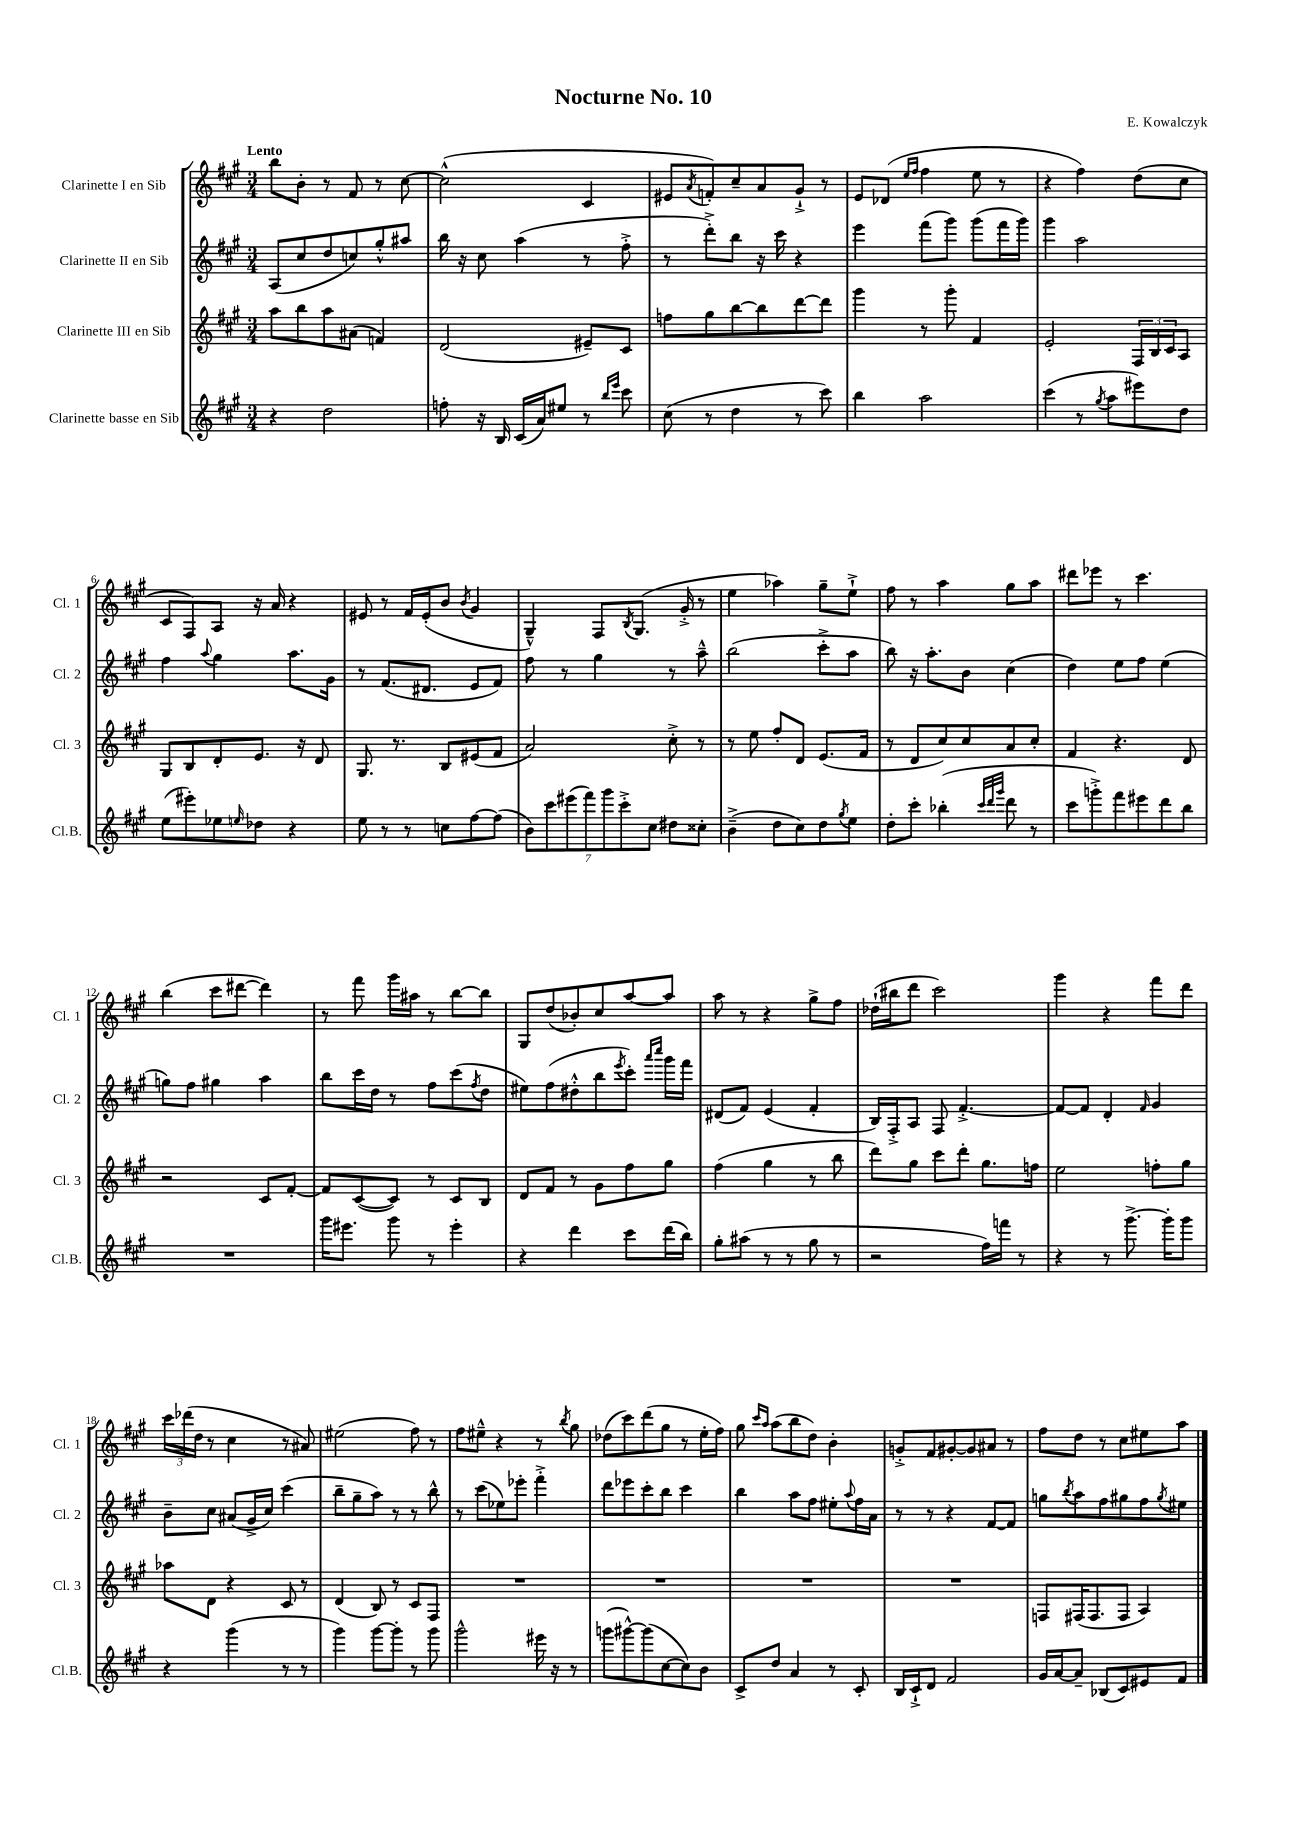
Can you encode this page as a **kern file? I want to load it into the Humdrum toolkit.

**kern	**kern	**kern	**kern
*staff4	*staff3	*staff2	*staff1
*clefG2	*clefG2	*clefG2	*clefG2
*k[f#c#g#]	*k[f#c#g#]	*k[f#c#g#]	*k[f#c#g#]
*M3/4	*M3/4	*M3/4	*M3/4
4r	8aa\L	(8A/L	8bb\L
.	8bb\	8cc#/	8b'\J
2dd\	8aa\	8dd/	8r
.	(8a#\J	8cc/)	8f#/
.	4f/)	8gg#'^^/	8r
.	.	8aa#/J	[8cc#\
=	=	=	=
8ff'\	(2d/	16bb\	(2cc#^^\]
.	.	16r	.
16r	.	8cc#\	.
16B/	.	.	.
(16c#/LL	.	(4aa\	.
16a/J)	.	.	.
8ee#/J	.	.	.
8r	8e#~/L)	8r	4c#/
16qqbb/LL	.	.	.
16qqeee/JJ	.	.	.
8ccc#\	8c#/J	8ff#'^\	.
=	=	=	=
(8cc#\	8ff\L	8r	8e#/L
.	.	.	8qa/
8r	8gg#\	8ddd'^\L)	8f'/)
4dd\	[8bb\	8bb\J	8cc#~/
.	8bb\]	16r	8a/
.	.	16ccc#\	.
8r	[8ddd\	4r	8g#`^/J
8ccc#\)	8ddd\]J	.	8r
=	=	=	=
4bb\	4ggg#\	4eee\	8e/L
.	.	.	(8d-/J
.	.	.	16qqee/LL
.	.	.	16qqff#/JJ
2aa\	8r	(8fff#\L	4ff#\
.	8ggg#'\	8ggg#\J)	.
.	4f#/	(8ggg#\L	8ee\
.	.	16fff#\L	8r
.	.	16ggg#\JJ)	.
=	=	=	=
(4ccc#\	2e'/	4ggg#\	4r
8r	.	2aa\	4ff#\)
8qgg#/	.	.	.
8aa\L	.	.	.
8eee#\)	24F#/LL	.	(8dd\L
.	24B/	.	.
.	24c#/J	.	.
8dd\J	8A/J	.	8cc#\J
=	=	=	=
(8ee\L	8G#/L	4ff#\	8c#/L
8eee#'\)	8B/	.	8F#/)
.	.	8qqaa/	.
8ee-\	8d'/	4gg#\	8A/J
16qqee/	.	.	.
8dd-\J	8.e/J	.	16r
.	.	.	16a/
4r	.	8.aa\L	4r
.	16r	.	.
.	8d/	.	.
.	.	16g#\Jk	.
=	=	=	=
8ee\	8.G#/	8r	8e#/
8r	.	(8.f#/L	8r
.	8.r	.	.
8r	.	.	16f#/LL
.	.	8.d#/J	(16e#'/J
8cc\L	8B/L	.	8b/J
.	.	.	8qb/
[8ff#\	(8e#/	8e/L	4g#/
(8ff#\]J	8f#/J	8f#/J)	.
=	=	=	=
14b\L)	2a/)	8ff#\	4G#~^^/)
14ccc#\	.	.	.
.	.	8r	.
(14eee#\	.	.	.
14fff#\)	.	.	.
.	.	4gg#\	8F#/L
14ggg#\	.	.	.
14ccc#'^\	.	.	.
.	.	.	8qB/
.	.	.	(8.G#/J
14cc#\J	.	.	.
8dd#\L	8cc#'^\	8r	.
.	.	.	16g#'^/
8cc##'\J	8r	8aa~^^\	8r
=	=	=	=
(4b~^\	8r	(2bb\	4ee\
.	8ee\	.	.
8dd\L	8ff#'/L	.	4aa-\)
8cc#\)	8d/J	.	.
8dd\	(8.e/L	8ccc#'^\L	8gg#~\L
8qgg#/	.	.	.
8ee\J	.	8aa\J	8ee`^\J
.	16f#/Jk	.	.
=	=	=	=
8dd'\L	8r	8bb\)	8ff#\
8ccc#'\J	8d/L	16r	8r
.	.	8.aa'\L	.
(4bb-'\	8cc#/)	.	4aa\
.	8cc#/	8b\J	.
32qqccc#/LLL	.	.	.
32qqddd/	.	.	.
32qqggg#/JJJ	.	.	.
8ddd\	8a/	(4cc#\	8gg#\L
8r	8cc#'/J	.	8aa\J
=	=	=	=
8ccc#\L	4f#/	4dd\)	8ddd#\L
8ggg'^\)	.	.	8eee-\J
8fff#\	4.r	8ee\L	8r
8eee#\	.	8ff#\J	4.ccc#\
8ddd\	.	(4ee\	.
8bb\J	8d/	.	.
=	=	=	=
2.r	2r	8gg\L)	(4bb\
.	.	8ff#\J	.
.	.	4gg#\	8ccc#\L
.	.	.	[8ddd#\J
.	8c#/L	4aa\	4ddd#\])
.	[8f#'/J	.	.
=	=	=	=
16ggg#\LK	8f#/]L	8bb\L	8r
8.eee#\J	.	.	.
.	([8c#/	16ccc#\L	8fff#\
.	.	16dd\JJ	.
8ggg#\	8c#/]J)	8r	16ggg#\LL
.	.	.	16aa#\JJ
8r	8r	8ff#\L	8r
4eee#'\	8c#/L	(8ccc#\	[8bb\L
.	.	8qff#/	.
.	8B/J	8dd\J	8bb\]J
=	=	=	=
4r	8d/L	8ee#\L)	8G#/L
.	8f#/J	(8ff#\	(8dd/
4ddd\	8r	8dd#'^^\	8b-'/)
.	8g#\L	8bb\	8cc#/
.	.	8qeee/	.
8ccc#\L	8ff#\	8ccc#'\J)	[8aa/
.	.	16qqaaa/LL	.
.	.	16qqcccc#/JJ	.
(16ddd\L	8gg#\J	16ggg#\LL	8aa/]J
16bb\JJ)	.	16fff#\JJ	.
=	=	=	=
8gg#'\L	(4ff#\	(8d#/L	8aa\
(8aa#\J	.	8f#/J)	8r
8r	4gg#\	(4e/	4r
8r	.	.	.
8gg#\	8r	4f#'/	8gg#^\L
8r	8bb\	.	8ff#\J
=	=	=	=
2r	8ddd\L)	16B/LL)	(16dd-`\LL
.	.	16F#'^/J	16bb#\J
.	8gg#\J	8A/J	8ddd\J
.	8ccc#\L	8F#/	2ccc#\)
.	8ddd'\J	[4.f#'^/	.
16ff#\LL)	8.gg#\L	.	.
16fff\JJ	.	.	.
8r	.	.	.
.	16ff\Jk	.	.
=	=	=	=
4r	2ee\	8f#/_L	4ggg#\
.	.	8f#/]J	.
8r	.	4d'/	4r
[8.ggg#^\	.	.	.
.	.	16qqf#/	.
.	8ff'\L	4g#/	8fff#\L
16ggg#'\]LK	.	.	.
8ggg#\J	8gg#\J	.	8ddd\J
=	=	=	=
4r	8aa-\L	8b~\L	24ccc#\LL
.	.	.	(24ddd-\
.	.	.	24dd\JJ
.	8d\J	8cc#\J	8r
(4ggg#\	4r	(8a#/L	4cc#\
.	.	16g#^/L	.
.	.	16cc#/JJ)	.
8r	8c#/	(4ccc#\	8r
8r	8r	.	8a#/)
=	=	=	=
4ggg#\)	(4d/	8bb~\L	(2ee#\
.	.	8gg#~\	.
[8ggg#\L	8B/)	8aa\J)	.
8ggg#'\]J	8r	8r	.
8r	8c#/L	8r	8ff#\)
8ggg#\	8F#/J	8bb^^\	8r
=	=	=	=
2ggg#^^\	2.r	8r	8ff#\L
.	.	(8ccc#\L	8ee#~^^\J
.	.	8ee-\)	4r
.	.	8eee-'\J	.
16eee#\	.	4fff#'^\	8r
16r	.	.	.
.	.	.	8qbb/
8r	.	.	8gg#\
=	=	=	=
(8ggg\L	2.r	8ddd\L	(8dd-\L
[8ggg#^^\)	.	8eee-\	8ccc#\)
(8ggg#\]	.	8ccc#'\	(8ddd\
[8cc#\	.	8bb\J	8gg#\J
8cc#\])	.	4ccc#\	8r
8b\J	.	.	16ee'\LL
.	.	.	16ff#\JJ)
=	=	=	=
8c#^/L	2.r	4bb\	8gg#\
.	.	.	16qqccc#/LL
.	.	.	16qqaa/JJ
8dd/J	.	.	(8aa\L
4a/	.	8aa\L	8bb\
.	.	8ff#\J	8dd\J)
8r	.	8ee#'\L	4b'\
.	.	8qqaa/	.
8c#'/	.	16ff#\L	.
.	.	16a\JJ	.
=	=	=	=
16B/LL	2.r	8r	8g'^/L
16c#`^/J	.	.	.
8d/J	.	8r	8f#/
2f#/	.	4r	[8g#'/
.	.	.	8g#/]
.	.	[8f#/L	8a#/J
.	.	8f#/]J	8r
=	=	=	=
16g#/LL	8F/L	8gg\L	8ff#\L
[16a/J	.	.	.
.	.	8qbb/	.
8a~/]J	(16F#/K	8aa\	8dd\J
.	8.F#/	.	.
(8B-/L	.	8ff#\	8r
8c#/)	8F#/J	8gg#\	8cc#\L
8e#/	4A/)	8ff#\	8ee#\
.	.	8qgg#/	.
8f#/J	.	8ee#\J	8aa\J
==	==	==	==
*-	*-	*-	*-
